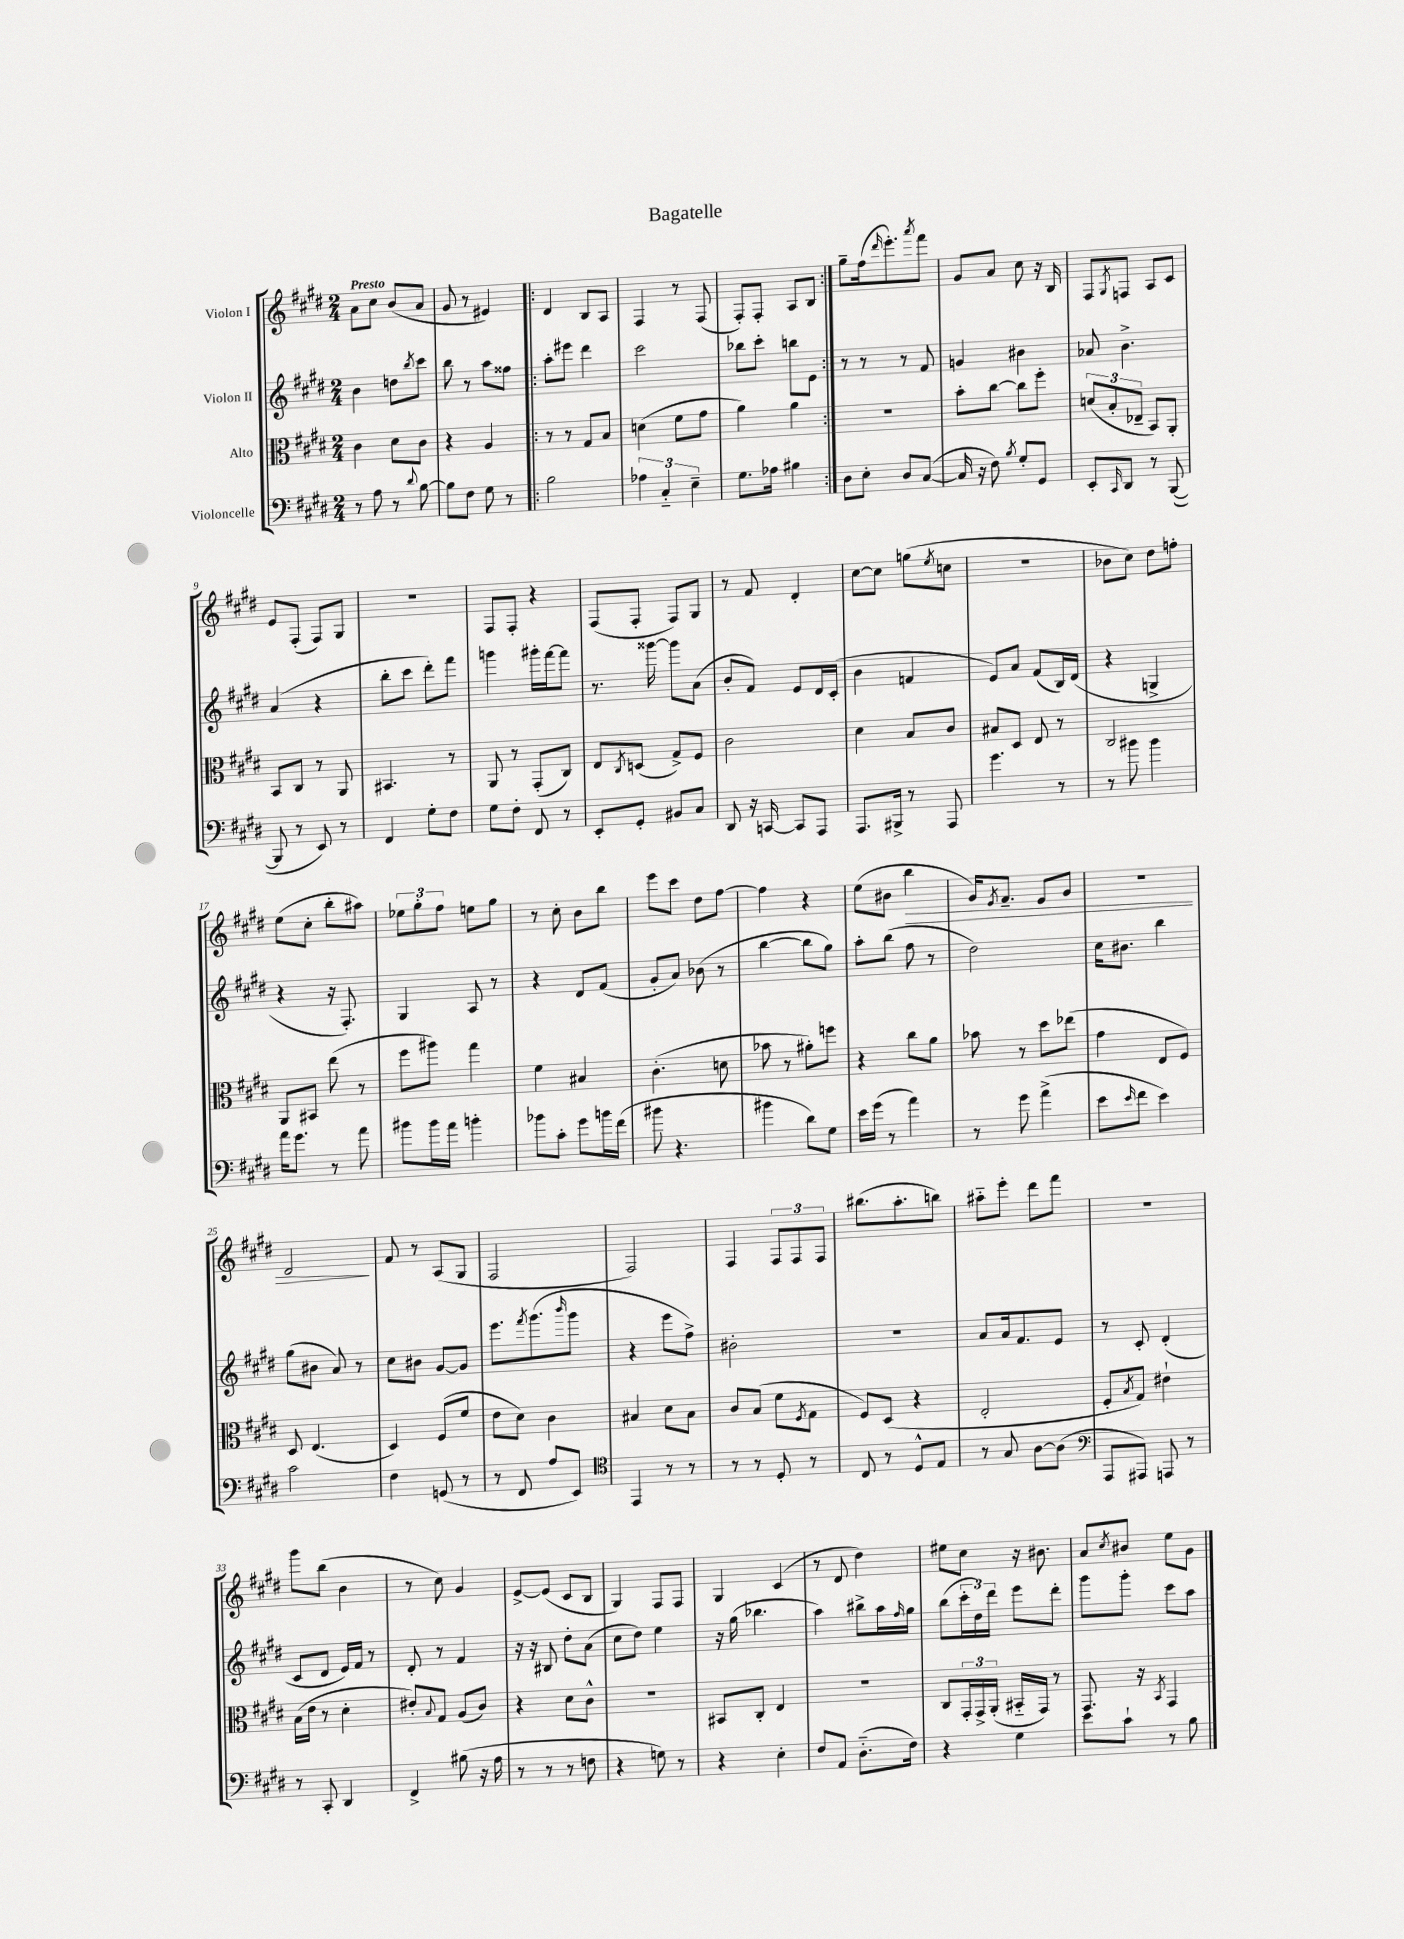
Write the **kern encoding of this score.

**kern	**kern	**kern	**kern
*staff4	*staff3	*staff2	*staff1
*clefF4	*clefC3	*clefG2	*clefG2
*k[f#c#g#d#]	*k[f#c#g#d#]	*k[f#c#g#d#]	*k[f#c#g#d#]
*M2/4	*M2/4	*M2/4	*M2/4
8r	4c#	4b	8a
8A	.	.	8cc#
8r	8d#	8dd	(8b
8qqd#	.	8qbb	.
[8B	8c#	8ccc#	8a
=	=	=	=
8B]	4r	8bb	8g#
8F#	.	8r	8r
8G#	4A	8aa	4e#)
8r	.	8ff##	.
=!|:	=!|:	=!|:	=!|:
2B	8r	8aa'	4d#
.	8r	8eee#	.
.	8G#	4ddd#	8B
.	8B	.	8A
=	=	=	=
6A-	(4d	2ccc#	4F#
6C#'~	.	.	.
.	8f#	.	8r
6E~	.	.	.
.	8g#	.	(8F#
=	=	=	=
8.G#	4a)	8bb-	8F#')
.	.	8ccc#'	8F#'
16A-	.	.	.
4B#	4a	8bb	8A
.	.	8e	8B
=:|!	=:|!	=:|!	=:|!
8D#	2r	8r	8gg#~
8E'	.	8r	(16ff#
.	.	.	16qqddd#
.	.	.	8.eee')
8D#	.	8r	.
.	.	.	8qaaa
([8C#	.	8f#	8fff#
=	=	=	=
16C#]	8b'	4g	8g#
16r	.	.	.
8F#)	[8cc#	.	8a
8qB	.	.	.
8G#'	8cc#]	4b#	8cc#
8GG#	8ff#'	.	16r
.	.	.	16B
=	=	=	=
8EE'	(12d	8a-	8F#
.	12B'	.	.
16qqCC#	.	.	8qG#
8DD#	.	4.b^	8F
.	12E-~	.	.
8r	8BB)	.	8A
([8BBB	8AA'	.	8c#
=	=	=	=
8BBB]	8BB	(4a	8e
8r	8C#	.	(8F#'
8EE)	8r	4r	8F#)
8r	8AA	.	8G#
=	=	=	=
4FF#	4.BB#	8bb'	2r
.	.	8ccc#	.
8G#'	.	8ddd#')	.
8F#	8r	8fff#	.
=	=	=	=
8G#	8AA	4ggg	8F#
8F#'	8r	.	8F#'
8FF#	(8GG#'	16ggg#'	4r
.	.	[16fff#	.
8r	8C#)	8fff#]	.
=	=	=	=
8EE'	8E	8.r	(8F#
.	8qC#	.	.
8GG#'	(8D	.	8F#'
.	.	[16ggg##	.
8BB#	8G#^)	8ggg##]	8F#)
8C#	8F#	(8a	8G#
=	=	=	=
8DD#	2c#	8b'	8r
16r	.	8f#)	8f#
[16CC	.	.	.
8CC]	.	8e	4d#'
8AAA	.	16d#	.
.	.	(16c#'	.
=	=	=	=
8.AAA	4d#	4b	[8cc#
.	.	.	8cc#]
16BBB#^	.	.	.
8r	8B	4f	(8gg
.	.	.	8qee
8AAA	8c#	.	8cc
=	=	=	=
4.g#	8B#	8e)	2r
.	8D#	8a	.
.	8E	(8f#	.
8r	8r	16B)	.
.	.	(16d#	.
=	=	=	=
8r	2C#	4r	8b-
8b#	.	.	8cc#)
4b#	.	4G^	8dd#
.	.	.	8ff'
=	=	=	=
16a	8AA	4r	(8ee
8.g#	.	.	.
.	8BB#	.	8cc#'
8r	(8ee	16r	8bb'
.	.	8.F#')	.
8a	8r	.	8aa#)
=	=	=	=
8b#	8ff#	4G#	12ee-
.	.	.	12gg#'
16b#	8aa#)	.	.
.	.	.	12ff#
16a	.	.	.
4b'	4gg#	8A	8ee
.	.	8r	8gg#
=	=	=	=
8b-	4f#	4r	8r
8c#'	.	.	8cc#'
8g#	4B#	8d#	8b
16b	.	(8f#	8bb
(16f#	.	.	.
=	=	=	=
8b#	(4.c#'	8g#'	8eee
4.r	.	8a)	8ccc#
.	.	(8b-	8dd#
.	8d	8r	[8ff#
=	=	=	=
4b#	8b-	[4bb	4ff#]
.	8r	.	.
8d#)	8a#')	8bb]	4r
8G#	8ff	8gg#)	.
=	=	=	=
16e	4r	8aa'	(8ee
(16g#	.	.	.
8r	.	(8bb	8b#
4a)	8cc#	8ff#	4bb
.	8a	8r	.
=	=	=	=
8r	8b-	2dd#)	16g#)
.	.	.	8qe
.	.	.	8.f#~
8g#	8r	.	.
(4a^	8dd#	.	8e
.	(8ee-	.	8g#
=	=	=	=
8e	4g#	16cc#	2r
.	.	8.b#	.
16qqe	.	.	.
8f#	.	.	.
4e)	8E	4bb	.
.	8F#)	.	.
=	=	=	=
2c#	8D#	(8gg#	2d#
.	(4.E	8b#	.
.	.	8a)	.
.	.	8r	.
=	=	=	=
4F#	4D#)	8cc#	8f#
.	.	8b#	8r
(8GG	(8F#	[8g#	(8A
8r	8f#	8g#]	8G#
=	=	=	=
8r	8e	8.eee	2F#
8FF#	8d#)	.	.
.	.	8qfff#	.
.	.	(8.ggg#	.
8A	4c#	.	.
.	.	16qqbbb	.
8EE)	.	8ggg#	.
=	=	=	=
*clefC4	*	*	*
4EE	4B#	4r	2F#)
8r	8d#	8eee	.
8r	8B#	8ff#^)	.
=	=	=	=
8r	8c#	2b#'	4F#
8r	(8B	.	.
8D#'	8f#	.	12F#
.	.	.	12F#
.	8qF#	.	.
8r	8G#	.	.
.	.	.	12F#
=	=	=	=
8C#	8F#)	2r	(8.bb#
8r	(8D#	.	.
.	.	.	8.aa'
8D#^^	4r	.	.
8E	.	.	8bb)
=	=	=	=
8r	2E'	8a	8aa#'~
8G#	.	16a	8eee'
.	.	8.f#	.
[8A	.	.	8ddd#
(8A]	.	8e	8fff#
=	=	=	=
*clefF4	*	*	*
8AAA	8F#'	8r	2r
.	8qB	.	.
8AAA#)	8G#)	8c#'	.
8AAA	4e#`	(4d#'	.
8r	.	.	.
=	=	=	=
8r	(16B	8c#	8ggg#
.	16e	.	.
8CC#'	8r	8d#	(8bb
4DD#	4d#'	16e)	4b
.	.	16f#	.
.	.	8r	.
=	=	=	=
4FF#^	8e#')	8d#'	8r
.	8qqB	.	.
.	8G#	8r	8cc#)
(8B#	(8A	4f#	4g#
16r	8c#)	.	.
16A	.	.	.
=	=	=	=
8r	4r	16r	[8e^
.	.	16r	.
8r	.	8B#	(8e]
8r	8d#	8dd#'	8c#
8F	8c#^^	(8a	8B
=	=	=	=
4r	2r	8cc#	4G#)
.	.	8dd#)	.
8G)	.	4ee	8F#
8r	.	.	8F#
=	=	=	=
4r	8BB#	16r	4G#
.	.	(16gg#	.
.	8C#'	4.bb-	.
4E'	4E	.	(4c#
=	=	=	=
8F#	2r	4aa)	8r
8AA	.	.	8d#
(8.D#'~	.	8bb#^	4dd#)
.	.	16aa	.
.	.	16qqff#	.
16F#)	.	16gg#	.
=	=	=	=
4r	8C#	(8bb	8ee#
.	24GG#'	24ccc#'	8cc#
.	24GG#^	24dd#)	.
.	(24AA'	24ddd#	.
4G#	16BB#'~	8eee	16r
.	16GG#)	.	8.b#
.	8r	8ddd#'	.
=	=	=	=
8e	8.GG#	8ggg#	8a
.	.	.	8qcc#
8c#`	.	8ggg#'	8b#
.	16r	.	.
.	8qBB	.	.
8r	4GG#	8ccc#	8ee
8B	.	8aa	8g#
==	==	==	==
*-	*-	*-	*-
